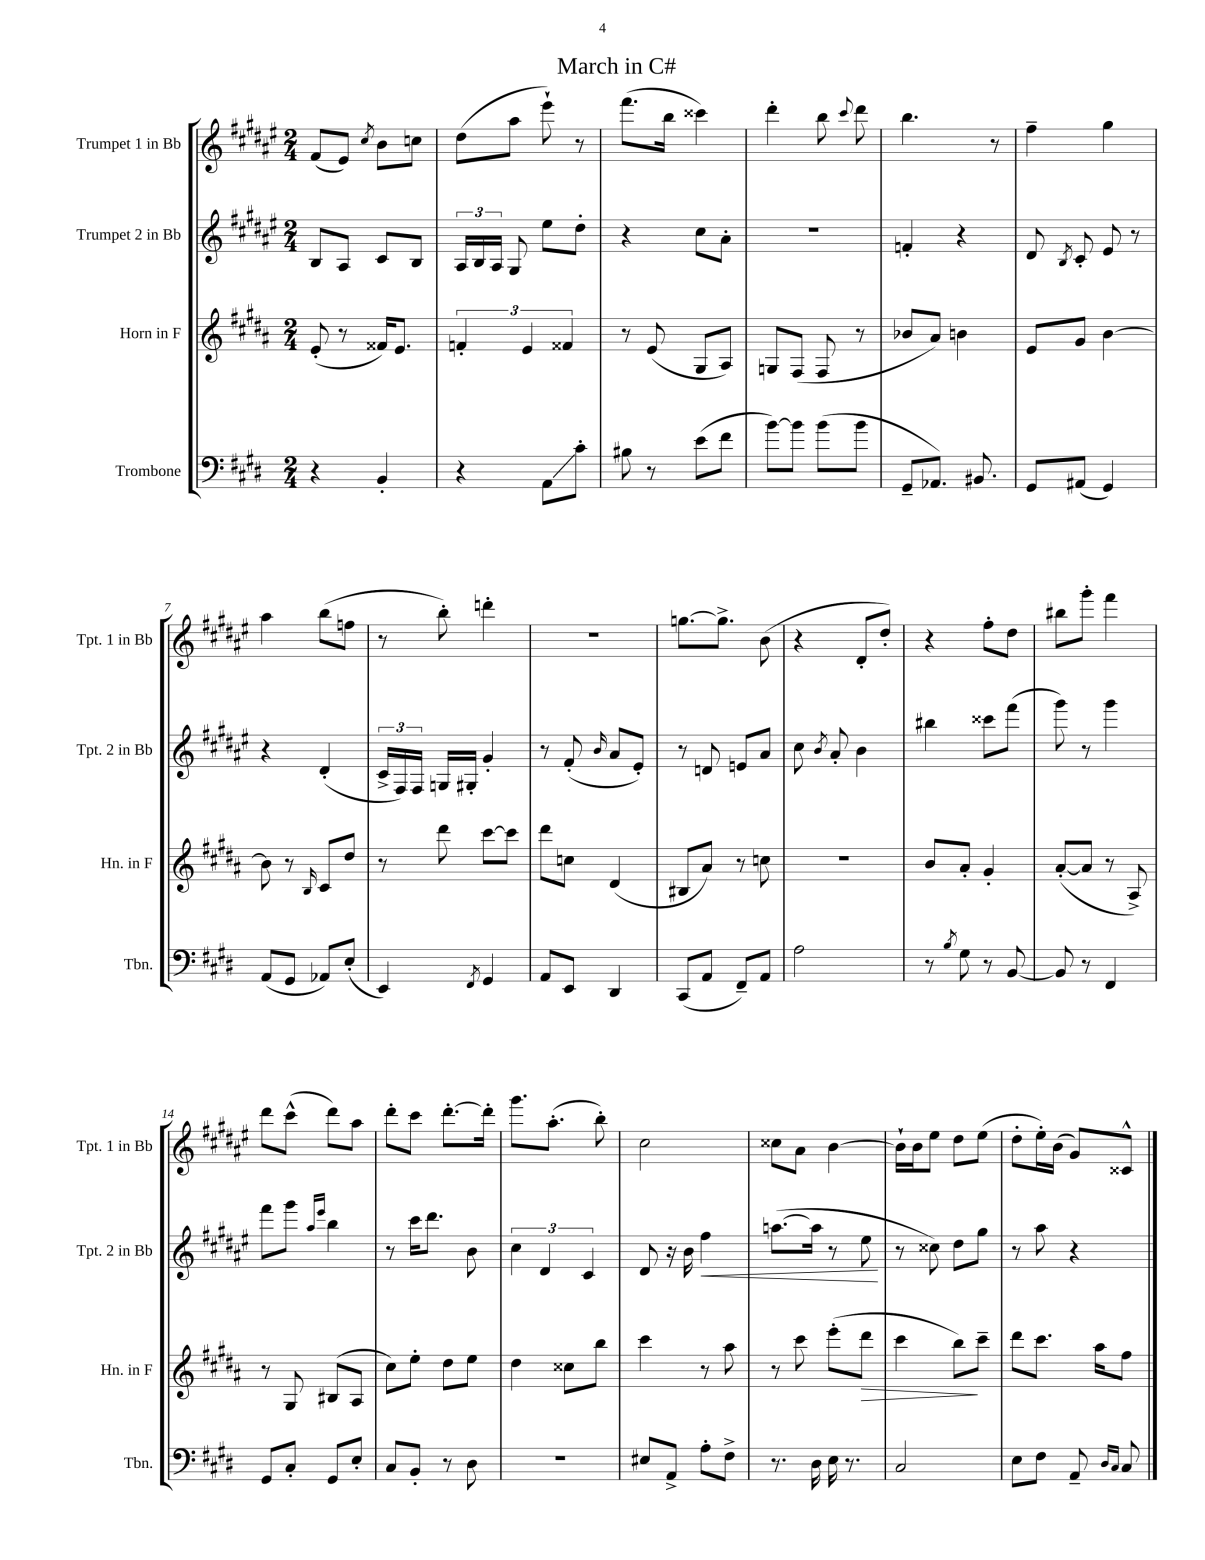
\header { title = "March in C#" }
<<
\new StaffGroup <<
\new Staff = "s0" \with { instrumentName = "Trumpet 1 in Bb" shortInstrumentName = "Tpt. 1 in Bb" } {
    \clef treble \key fis \major \numericTimeSignature \time 2/4
    \autoBeamOff fis'8[( eis'8]) \acciaccatura { cis''8 } b'8[ c''8] |
    dis''8[( ais''8] eis'''8-!) r8 |
    fis'''8.[( b''16] cisis'''4) |
    dis'''4-. b''8 \appoggiatura { cis'''8 } dis'''8 |
    b''4. r8 |
    fis''4-- gis''4 |
    ais''4 b''8[( f''8] |
    r8 b''8-.) d'''4-. |
    r2 |
    g''8.[~ g''8.]-> b'8( |
    r4 dis'8[-. dis''8]-.) |
    r4 fis''8[-. dis''8] |
    bis''8[ gis'''8]-. fis'''4 |
    dis'''8[ cis'''8]-^( dis'''8[) ais''8] |
    dis'''8[-. cis'''8] dis'''8.[~-. dis'''16]-. |
    gis'''8.[ ais''8.]-.( b''8-.) |
    cis''2 |
    cisis''8[ ais'8] b'4~ |
    b'16[-! b'16 eis''8] dis''8[ eis''8]( |
    dis''8[-. eis''16-.) b'16]( gis'8[) cisis'8]-^ \bar "|." |
}
\new Staff = "s1" \with { instrumentName = "Trumpet 2 in Bb" shortInstrumentName = "Tpt. 2 in Bb" } {
    \clef treble \key fis \major \numericTimeSignature \time 2/4
    \autoBeamOff b8[ ais8] cis'8[ b8] |
    \tuplet 3/2 { ais16[ b16 ais16] } gis8 eis''8[ dis''8]-. |
    r4 cis''8[ ais'8]-. |
    r2 |
    f'4-. r4 |
    dis'8 \acciaccatura { b8 } cis'8-. eis'8 r8 |
    r4 dis'4-.( |
    \tuplet 3/2 { cis'16[-> fis16) fis16] } g16[ gis16]-. gis'4-. |
    r8 fis'8-.( \grace { b'16 } ais'8[ eis'8]-.) |
    r8 d'8 e'8[ ais'8] |
    cis''8 \acciaccatura { b'8 } ais'8-. b'4 |
    bis''4 cisis'''8[ fis'''8]( |
    gis'''8) r8 gis'''4 |
    fis'''8[ gis'''8] \grace { ais''16[ eis'''16] } b''4 |
    r8 cis'''16[ dis'''8.] b'8 |
    \tuplet 3/2 { cis''4 dis'4 cis'4 } |
    dis'8 r16 b'16 fis''4\< |
    a''8.[~( a''16] r8 eis''8\! |
    r8 cisis''8) dis''8[ gis''8] |
    r8 ais''8 r4 \bar "|." |
}
\new Staff = "s2" \with { instrumentName = "Horn in F" shortInstrumentName = "Hn. in F" } {
    \clef treble \key b \major \numericTimeSignature \time 2/4
    \autoBeamOff e'8-.( r8 fisis'16[) e'8.] |
    \tuplet 3/2 { f'4-. e'4 fisis'4 } |
    r8 e'8( gis8[ ais8]) |
    g8[ fis8]( fis8 r8 |
    bes'8[ ais'8]) b'4 |
    e'8[ gis'8] b'4~ |
    b'8 r8 \grace { b16 } cis'8[ dis''8] |
    r8 dis'''8 cis'''8[~ cis'''8] |
    dis'''8[ c''8] dis'4( |
    bis8[ ais'8]) r8 c''8 |
    R2 |
    b'8[ ais'8]-. gis'4-. |
    ais'8[~-.( ais'8] r8 ais8->) |
    r8 gis8 bis8[( ais8] |
    cis''8[) e''8]-. dis''8[ e''8] |
    dis''4 cisis''8[ b''8] |
    cis'''4 r8 ais''8 |
    r8 cis'''8 e'''8[-.( dis'''8]\> |
    cis'''4 b''8[\!) cis'''8]-- |
    dis'''8[ cis'''8.] ais''16[ fis''8] \bar "|." |
}
\new Staff = "s3" \with { instrumentName = "Trombone" shortInstrumentName = "Tbn." } {
    \clef bass \key e \major \numericTimeSignature \time 2/4
    \autoBeamOff r4 b,4-. |
    r4 a,8[\glissando cis'8]-. |
    bis8 r8 e'8[( fis'8] |
    b'8[~) b'8] b'8[( b'8] |
    gis,8[-- aes,8.]) bis,8. |
    gis,8[ ais,8]( gis,4) |
    a,8[( gis,8] aes,8[) e8]-.( |
    e,4) \acciaccatura { fis,8 } gis,4 |
    a,8[ e,8] dis,4 |
    cis,8[( a,8] fis,8[--) a,8] |
    a2 |
    r8 \acciaccatura { b8 } gis8 r8 b,8~ |
    b,8 r8 fis,4 |
    gis,8[ cis8]-. gis,8[ e8]-. |
    cis8[ b,8]-. r8 dis8 |
    R2 |
    eis8[ a,8]-> a8[-. fis8]-> |
    r8. dis16 e16 r8. |
    cis2 |
    e8[ fis8] a,8-- \grace { dis16[ cis16] } cis8 \bar "|." |
}
>>
>>
